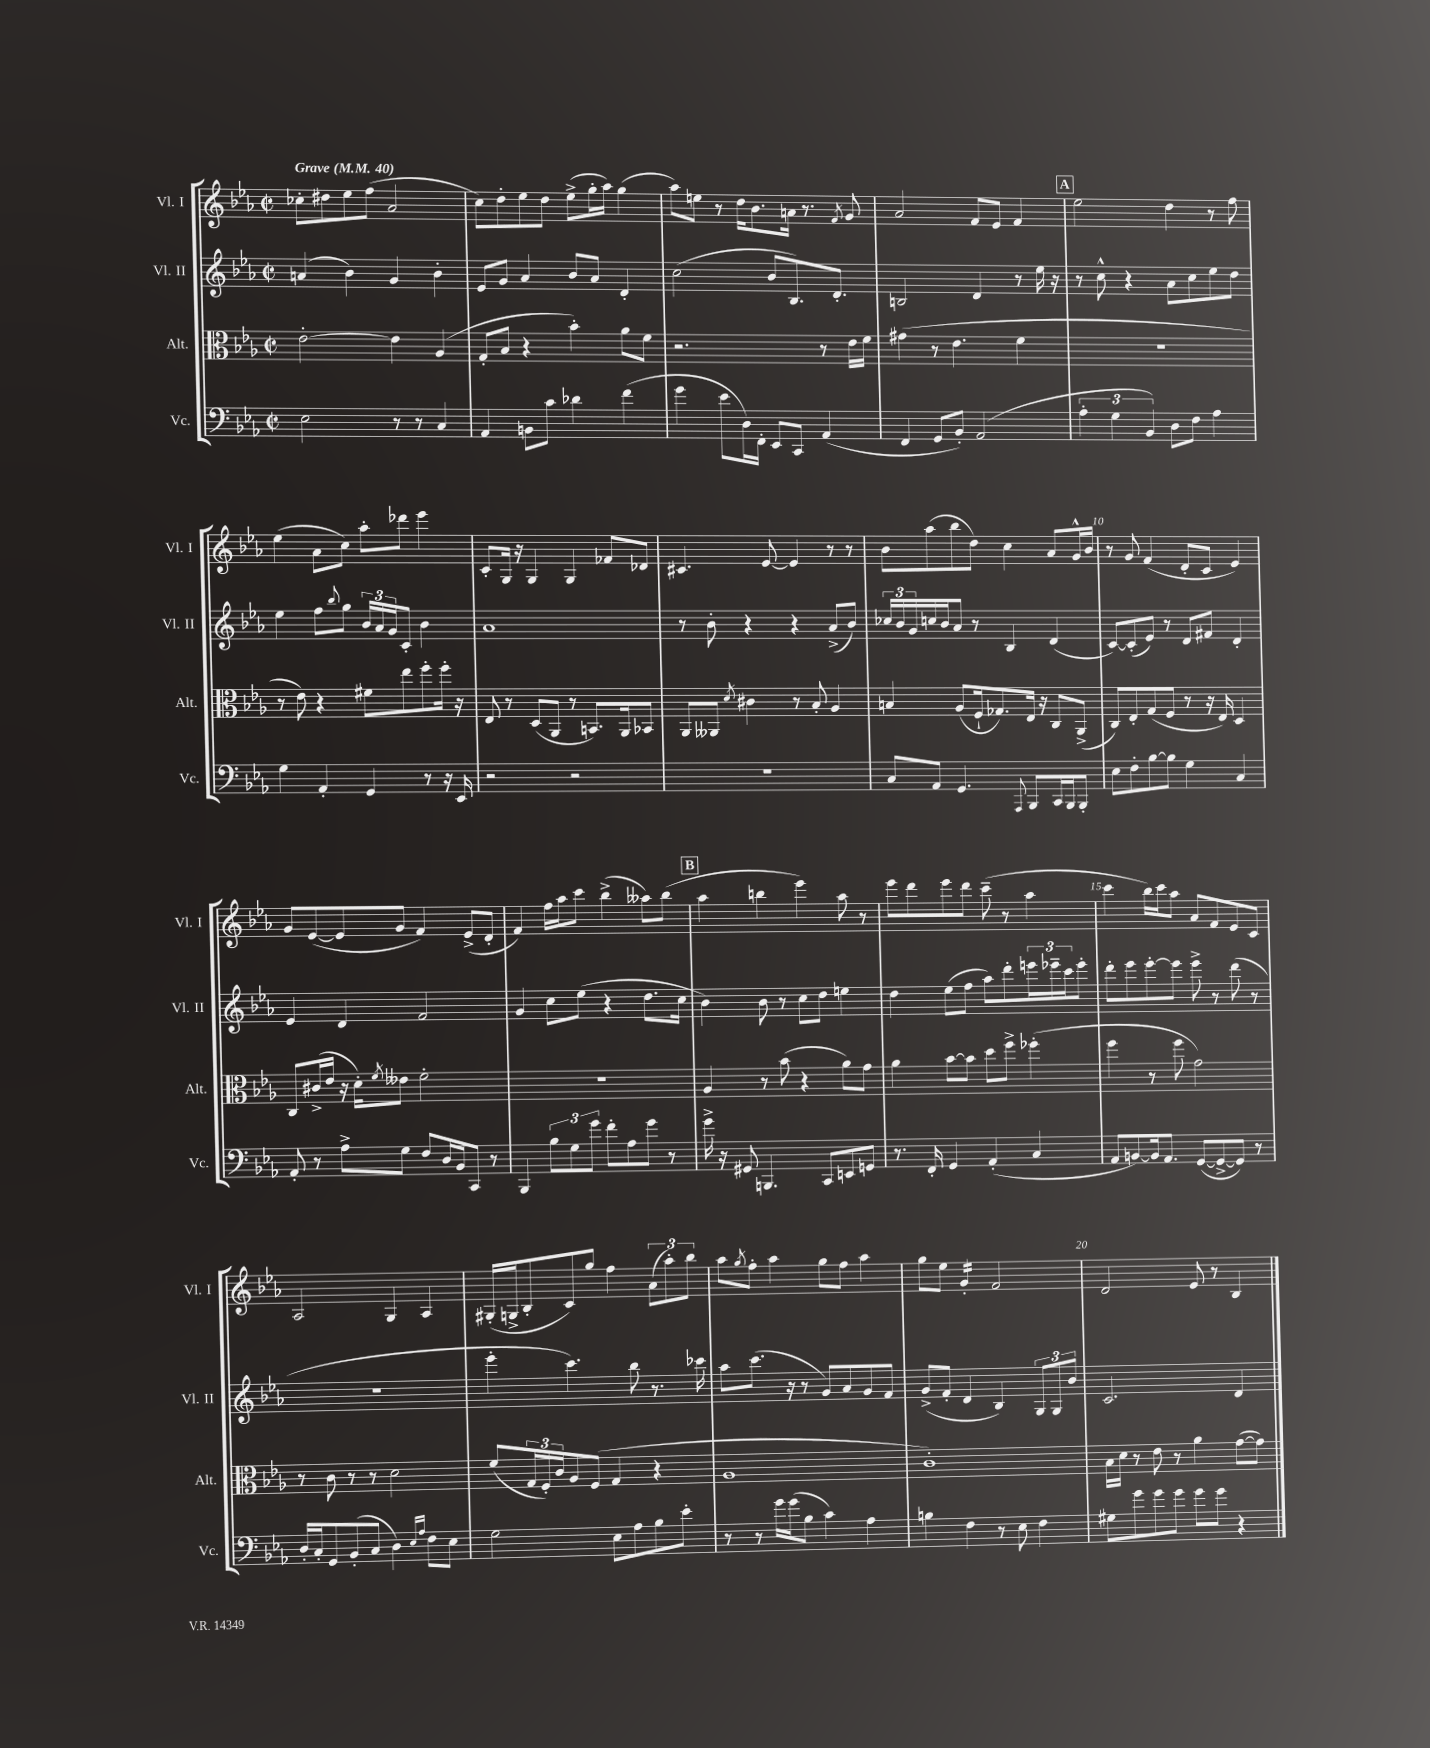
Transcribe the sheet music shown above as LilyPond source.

<<
\new StaffGroup <<
\new Staff = "s0" \with { instrumentName = "Vl. I" shortInstrumentName = "Vl. I" } {
    \clef treble \key ees \major \defaultTimeSignature \time 2/2 \tempo "Grave" 4 = 40
    ces''8-. dis''8 ees''8 f''8( aes'2 |
    c''8) d''8-. ees''8 d''8 ees''8->( g''16-. aes''16) g''4( |
    aes''8) e''8 r8 d''16 bes'8. a'16 r8. \acciaccatura { f'8 } g'8 |
    aes'2 f'8 ees'8 f'4 |
    \mark \markup { \box "A" } ees''2 d''4 r8 f''8 |
    ees''4( aes'8 c''8) aes''8-. des'''8 ees'''4 |
    c'8-. g16 r16 g4 g4 fes'8 des'8 |
    cis'4. ees'8~ ees'4 r8 r8 |
    bes'8 aes''8( bes''8 d''8) c''4 aes'8 g'16-^ bes'16 |
    r8 g'8 f'4( d'8-. c'8 ees'4) |
    g'8 ees'8~( ees'8 g'8 f'4) ees'8->( d'8-. |
    f'4) f''16 aes''16 c'''8 bes''4->( aeses''8) bes''8( |
    \mark \markup { \box "B" } aes''4 b''4 ees'''4) aes''8 r8 |
    ees'''8 d'''8 ees'''8 d'''8 c'''8--( r8 aes''4 |
    c'''4 bes''16) c'''16 aes''8 aes'8 f'8 ees'8 c'8 |
    aes2 g4 aes4 |
    gis16-.( g16-> bes8-. c'8) g''8 f''4 \tuplet 3/2 { aes'8( aes''8-.) bes''8 } |
    aes''8 \acciaccatura { g''8 } f''8-. aes''4 g''8 f''8 aes''4 |
    g''8 ees''8 g'4:16-. f'2 |
    d'2 ees'8 r8 bes4 \bar "|." |
}
\new Staff = "s1" \with { instrumentName = "Vl. II" shortInstrumentName = "Vl. II" } {
    \clef treble \key ees \major \defaultTimeSignature \time 2/2
    a'4( bes'4) g'4 bes'4-. |
    ees'8 g'8 aes'4 bes'8 aes'8 d'4-. |
    c''2( bes'8 bes8.) d'8.-. |
    b2 d'4 r8 ees''16 r16 |
    \mark \markup { \box "A" } r8 c''8-^ r4 aes'8 c''8 ees''8 d''8 |
    ees''4 f''8 \appoggiatura { bes''8 } g''8 \tuplet 3/2 { bes'16 aes'16 g'16 } c'8-. bes'4 |
    aes'1 |
    r8 bes'8-. r4 r4 aes'8->( bes'8) |
    \tuplet 3/2 { ces''16 bes'16 g'16 } c''16 bes'16 aes'8 r8 bes4 d'4( |
    c'8~) c'8-.( ees'8) r8 d'8 fis'8 d'4-. |
    ees'4 d'4 f'2 |
    g'4 c''8 ees''8( r4 d''8. c''16 |
    \mark \markup { \box "B" } bes'4) bes'8 r8 c''8 d''8 e''4 |
    d''4 ees''8( f''8 aes''8) d'''8-. \tuplet 3/2 { e'''16 ees'''16-- c'''16 } ees'''8-. |
    d'''8-. ees'''8 ees'''8~-. ees'''8 ees'''8-> r8 d'''8( r8 |
    r1 |
    ees'''4-. c'''4.) bes''8 r8. ces'''16 |
    aes''8 c'''8.( r16 r8 g'8) aes'8 g'8 f'8 |
    g'8->( f'8-. d'4 bes4) \tuplet 3/2 { g8 g8 bes'8 } |
    c'2. d'4 \bar "|." |
}
\new Staff = "s2" \with { instrumentName = "Alt." shortInstrumentName = "Alt." } {
    \clef alto \key ees \major \defaultTimeSignature \time 2/2
    ees'2~-. ees'4 aes4( |
    g8-. bes8 r4 bes'4-.) aes'8 f'8 |
    r2. r8 ees'16 f'16 |
    gis'4( r8 ees'4. f'4 |
    \mark \markup { \box "A" } R1 |
    r8 ees'8) r4 fis'8 ees''8 f''8-. f''16-. r16 |
    ees8 r8 d8( aes,8 r8 b,8.) aes,16 bes,8 |
    aes,8 aeses,8 \acciaccatura { d'8 } cis'4 r8 bes8-. aes4 |
    b4 aes8( f16-! ges8.) ees16 r16 c8 aes,8->( |
    c8) ees8-. g8( f8 r8 r16 ees16) d4 |
    c8 cis'16->( ees'16 r16 d'16-.) \acciaccatura { f'8 } eeses'8 f'2-. |
    R1 |
    \mark \markup { \box "B" } aes4 r8 bes'8( r4 aes'8) g'8 |
    aes'4 bes'8~ bes'8 d''8 f''8-> fes''4-.( |
    f''4 r8 f''8 g'2) |
    r8 c'8 r8 r8 d'2 |
    f'8( \tuplet 3/2 { g16 f16-.) c'16 } aes8 f8( g4 r4 |
    aes1 |
    c'1-.) |
    bes16 d'16 r8 ees'8 r8 aes'4 g'8~( g'8) \bar "|." |
}
\new Staff = "s3" \with { instrumentName = "Vc." shortInstrumentName = "Vc." } {
    \clef bass \key ees \major \defaultTimeSignature \time 2/2
    ees2 r8 r8 c4 |
    aes,4 b,8 c'8 des'4 f'4( |
    g'4 ees'8 d16) f,16-. ees,8 c,8 aes,4( |
    f,4 g,8 bes,8-.) aes,2( |
    \mark \markup { \box "A" } \tuplet 3/2 { aes4-. g4 bes,4) } d8 f8 aes4 |
    g4 aes,4-. g,4 r8 r16 ees,16 |
    r2 r2 |
    R1 |
    c8 aes,8 g,4. \appoggiatura { aes,,8 } bes,,8 c,16 bes,,16 bes,,8-. |
    ees8 f8-. bes8~ bes8 g4 c4 |
    aes,8-. r8 aes8-> g8 f8 d16 bes,16 c,8 r8 |
    bes,,4 \tuplet 3/2 { bes8 g8 g'8 } f'8-. aes8 g'8 r8 |
    \mark \markup { \box "B" } g'16-> r16 gis,8 b,,4. c,8 e,8 g,8 |
    r8. f,16-. g,4 aes,4-.( c4 |
    aes,8 b,8~) b,16 aes,8. g,8~( g,8~-> g,8) r8 |
    d16-. c16-. g,8 bes,8-.( c8 d4) \grace { ees16 aes16 } f8 ees8 |
    g2 ees8 aes8 bes8 ees'8-. |
    r8 r8 g'16 g'16( bes8 c'4) aes4 |
    b4 f4 r8 ees8 f4 |
    gis8 g'8 g'8 g'8 g'8 g'8 r4 \bar "|." |
}
>>
>>
\layout { \context { \Score \override BarNumber.break-visibility = ##(#f #t #t) barNumberVisibility = #(every-nth-bar-number-visible 5) } }
